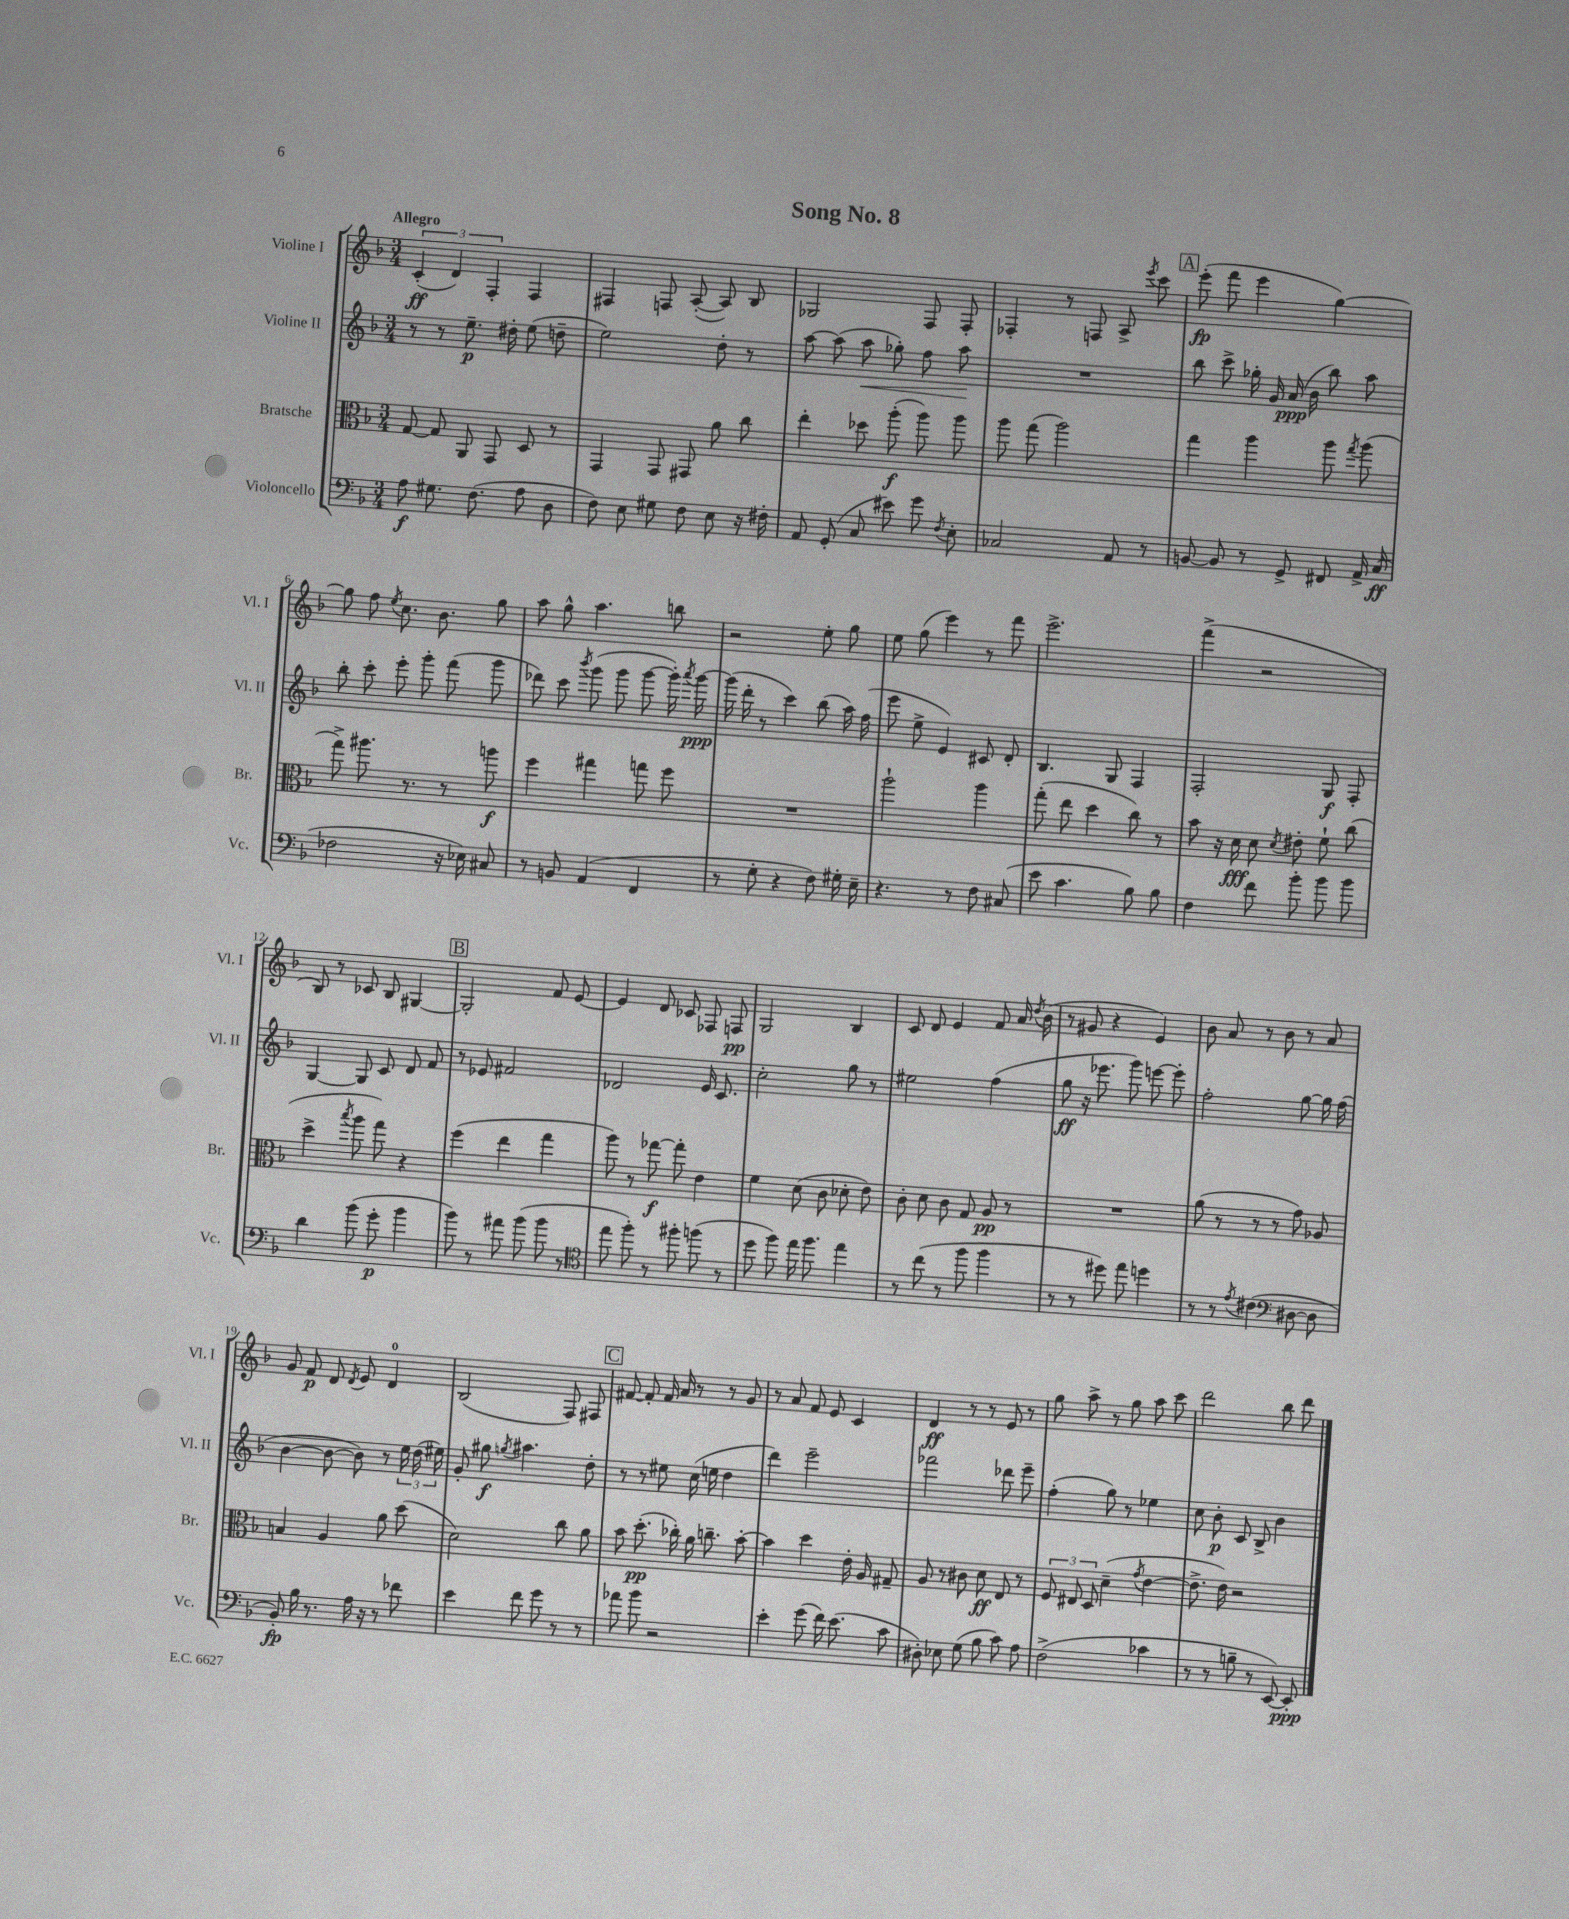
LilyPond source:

\header { title = "Song No. 8" }
<<
\new StaffGroup <<
\new Staff = "s0" \with { instrumentName = "Violine I" shortInstrumentName = "Vl. I" } {
    \clef treble \key f \major \numericTimeSignature \time 3/4 \tempo "Allegro"
    \autoBeamOff \tuplet 3/2 { c'4-.\ff( d'4) f4-. } f4 |
    fis4 f8 a8~-.( a8) bes8 |
    ges2 f8 f8-. |
    fes4-. r8 f8 a8-> \acciaccatura { e'''8 } c'''8 |
    \mark \markup { \box "A" } e'''8-.\fp( f'''8 e'''4 g''4~) |
    g''8 f''8 \acciaccatura { e''8 } c''8. bes'8. g''8 |
    a''8 g''8-^ a''4. b''8 |
    r2 e''8-. g''8 |
    e''8 g''8( e'''4) r8 f'''8 |
    e'''2.-> |
    f'''4->( r2 |
    bes8) r8 ces'8 bes8 gis4~ |
    \mark \markup { \box "B" } gis2-. f'8 e'8~ |
    e'4 d'8 ces'8 fes8 f8\pp |
    g2 bes4 |
    c'8 d'8 e'4 f'8 a'16 \acciaccatura { d''8 } bes'16( |
    r8 gis'8 r4 e'4) |
    bes'8 a'8 r8 bes'8 r8 a'8 |
    g'8 f'8\p d'8 \acciaccatura { d'8 } e'8 d'4-0 |
    bes2( f8) fis8 |
    \mark \markup { \box "C" } fis'8~ fis'8-. fis'16 a'16 r8 r8 g'8 |
    r8 a'8 f'8 e'8 c'4 |
    d'4\ff r8 r8 e'8 r8 |
    g''8 a''8-> r8 g''8 a''8 c'''8 |
    d'''2 bes''8 d'''8 \bar "|." |
}
\new Staff = "s1" \with { instrumentName = "Violine II" shortInstrumentName = "Vl. II" } {
    \clef treble \key f \major \numericTimeSignature \time 3/4
    \autoBeamOff r8 r8 e''8.--\p dis''16-. e''8( d''8-- |
    e''2) d''8-. r8 |
    a''8~ a''8( a''8\< ges''8-.) f''8 a''8\! |
    R2. |
    \mark \markup { \box "A" } bes''8 c'''8-> ges''16-. g'16 a'16\ppp( bes'16 bes''8) a''8 |
    bes''8-. c'''8-. e'''8-. g'''8-. f'''8( g'''8 |
    des'''8) c'''8 \acciaccatura { bes'''8 } g'''8( g'''8 g'''8~ g'''16-.) \acciaccatura { a'''8 } g'''16~\ppp |
    g'''16( d'''16-. r8 c'''4) bes''8( a''16) f''16( |
    e'''8 e''8-> e'4) cis'8 d'8-. |
    bes4. g8 f4 |
    f2-. g8\f f8-. |
    g4~ g8 c'8 d'8 f'8 |
    \mark \markup { \box "B" } r8 ees'8 fis'2 |
    des'2 e'16 c'8. |
    c''2-. g''8 r8 |
    eis''2 f''4( |
    g''8\ff r16 ees'''8. g'''8) e'''8~ e'''8-. |
    f''2-. g''8~ g''16 f''16( |
    bes'4~ bes'8~ bes'8) r8 \tuplet 3/2 { e''16 d''16( eis''16) } |
    g'8-. gis''8\f \acciaccatura { g''8 } ais''4. d''8-. |
    \mark \markup { \box "C" } r8 r8 eis''8 c''16( e''16 d''4 |
    d'''4) e'''2-- |
    fes'''2 des'''8 e'''8-- |
    f''4-.( g''8) r8 ees''4 |
    c''8 bes'8-.\p c'8 bes8-> bes'4 \bar "|." |
}
\new Staff = "s2" \with { instrumentName = "Bratsche" shortInstrumentName = "Br." } {
    \clef alto \key f \major \numericTimeSignature \time 3/4
    \autoBeamOff g8~ g8 a,8 g,8 d8 r8 |
    g,4 g,8 gis,8 a'8 c''8 |
    e''4-. des''8 a''8-.\f( a''8) a''8 |
    a''8 g''8( a''2) |
    \mark \markup { \box "A" } g''4 a''4 a''8 \acciaccatura { g''8 } a''8( |
    g''8->) ais''8. r8. r8 a''8\f |
    f''4 gis''4 g''8 f''8 |
    R2. |
    a''2-! a''4 |
    g''8-.( e''8 d''4 c''8) r8 |
    bes'8 r16 d'16\fff d'8 \acciaccatura { d'8 } eis'8-. f'8-! c''8( |
    d''4-> \acciaccatura { bes''8 } a''8 g''8) r4 |
    \mark \markup { \box "B" } f''4( e''4 g''4 |
    a''8) r8 ges''8~\f ges''8-. e'4 |
    f'4 d'8( c'8 des'8-. e'8) |
    c'8-. d'8 c'8 g8 a8\pp r8 |
    R2. |
    a'8( r8 r8 r8 g'8) aes8 |
    b4 a4 a'8 d''8( |
    d'2) c''8 a'8 |
    \mark \markup { \box "C" } bes'8 d''8.-.\pp( ces''16-.) a'16 c''8.-- bes'8~-. |
    bes'4 d''4 e'16-. a16 gis8-- |
    a8 r8 cis'8 d'8\ff e8 r8 |
    \tuplet 3/2 { f8 eis8 d8 } d'4--( \acciaccatura { g'8 } e'4~ |
    e'8.-> e'16) r2 \bar "|." |
}
\new Staff = "s3" \with { instrumentName = "Violoncello" shortInstrumentName = "Vc." } {
    \clef bass \key f \major \numericTimeSignature \time 3/4
    \autoBeamOff a8\f gis8. f8.( a8 d8 |
    f8) e8 gis8 f8 e8 r16 fis16-. |
    a,8 g,8-.( c8 eis'8) g'8 \acciaccatura { f8 } e8-. |
    ces2 a,8 r8 |
    \mark \markup { \box "A" } b,8~ b,8 r8 g,8-> fis,8 a,16-> c16\ff( |
    fes2 r16 ees16) cis8 |
    r8 b,8 a,4( f,4 |
    r8 g8-. r4 f8) gis16-. e16-- |
    r4. r8 f8 cis8( |
    e'8 c'4. bes8) bes8 |
    f4 f'8 bes'8-. bes'8 bes'8 |
    d'4 bes'8( g'8-.\p bes'4 |
    \mark \markup { \box "B" } bes'8) r8 ais'8 bes'8( bes'8 r8 |
    \clef tenor e''8 f''8-.) r8 fis''8-. f''8( r8 |
    d''8 f''8) e''16 f''8. e''4 |
    r8 c''8( r8 f''8 f''4 |
    r8 r8 dis''8) e''8 d''4 |
    r8 r8 \acciaccatura { e'8 } cis'4( \clef bass dis8~ dis8 |
    bes,8-.\fp) bes16 r8. a16 r16 r8 fes'8 |
    e'4 f'8 g'8 r8 r8 |
    \mark \markup { \box "C" } aes'8 bes'8 r2 |
    e'4-. g'8( f'16) e'8.( c'8 |
    dis8-.) ees8 g8( bes8 c'8) a8 |
    f2->( ces'4 |
    r8 r8 b8-- r8 e,8~) e,8-.\ppp \bar "|." |
}
>>
>>
